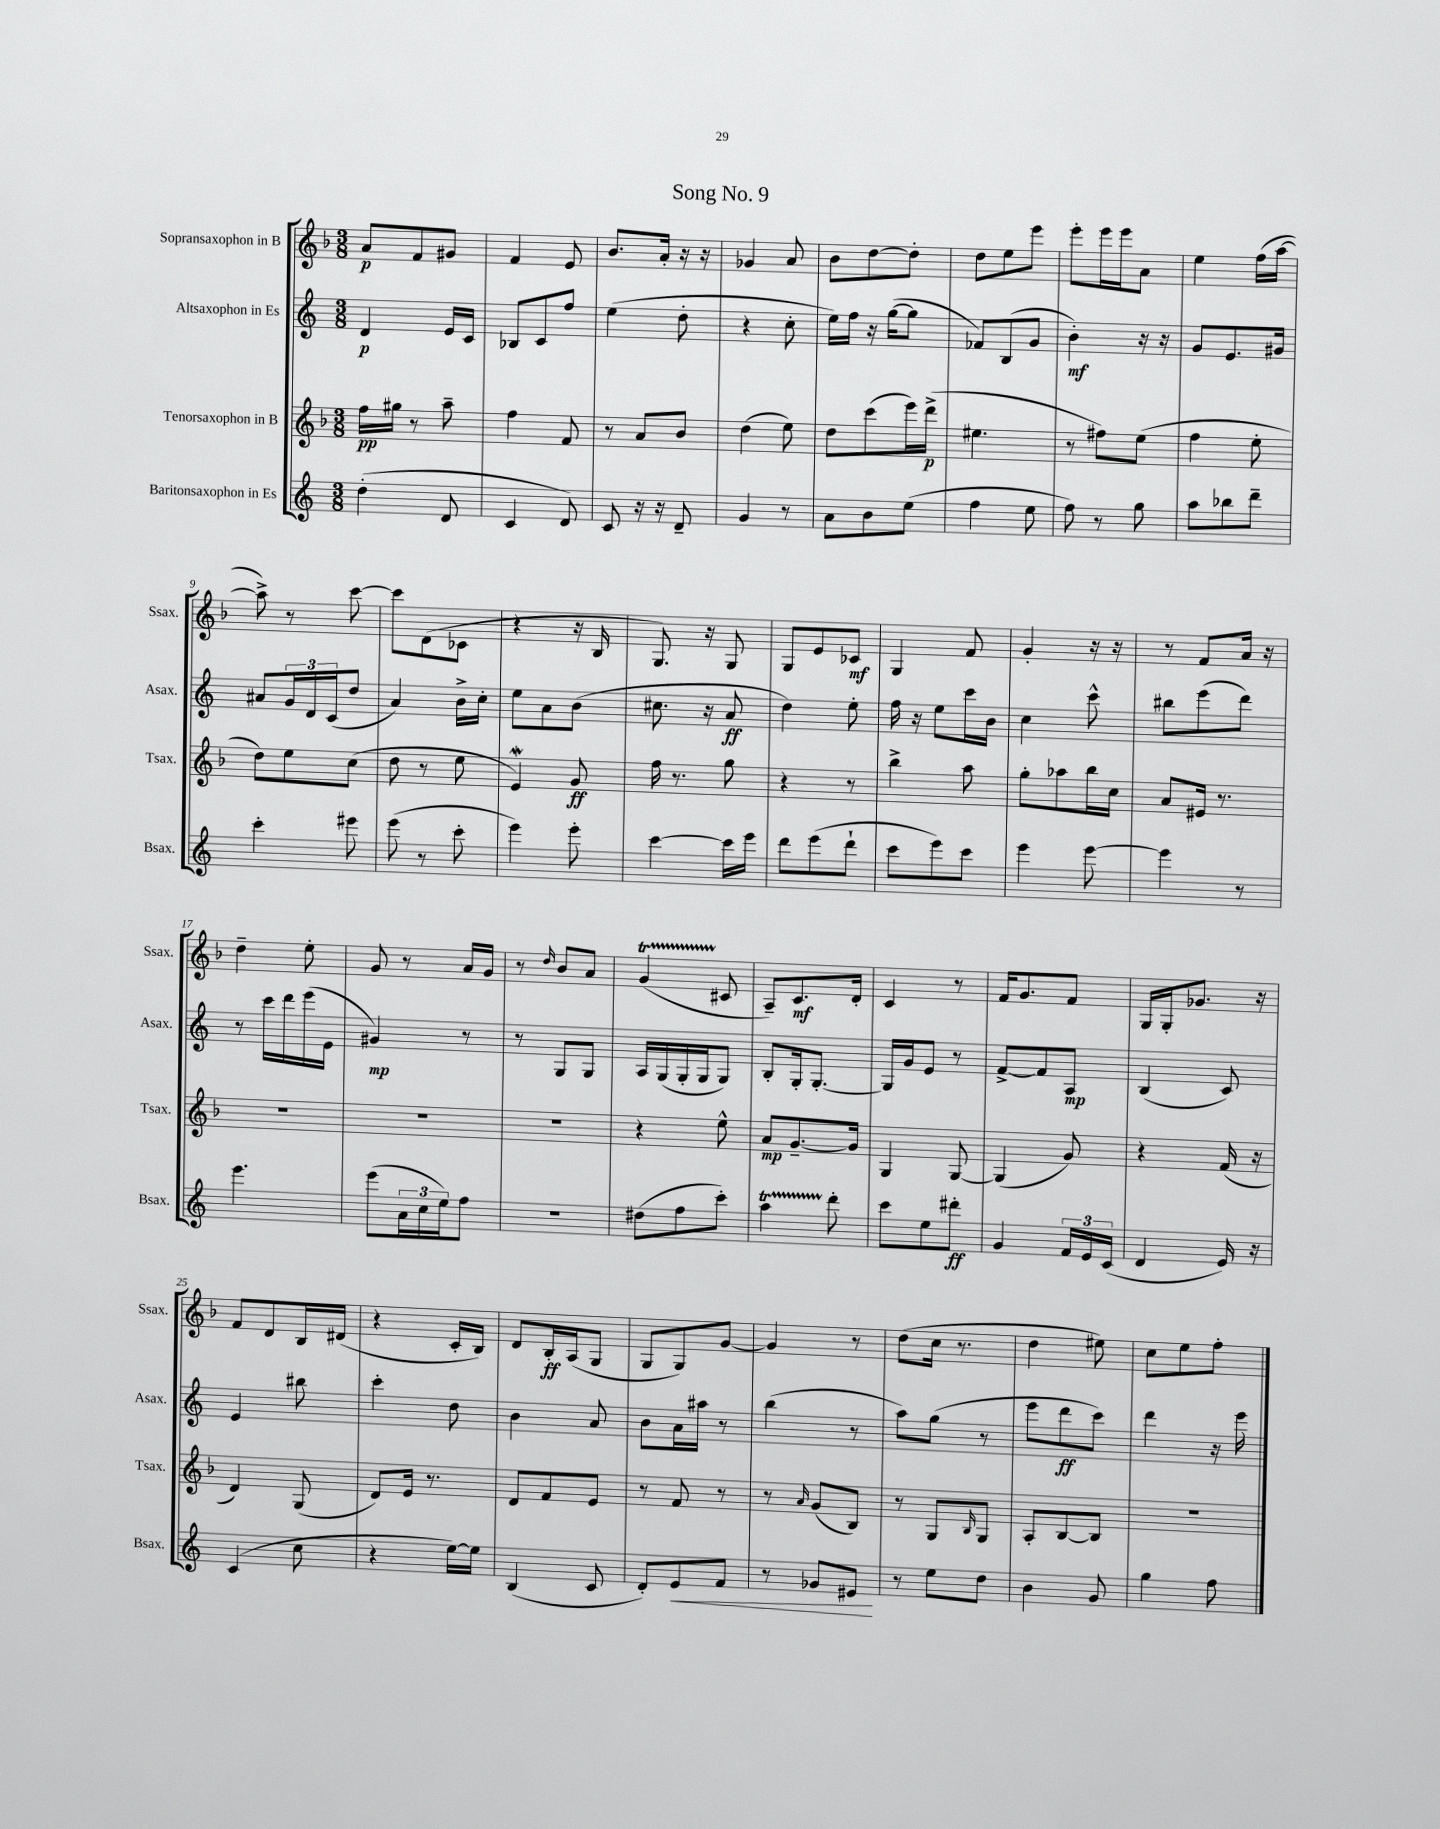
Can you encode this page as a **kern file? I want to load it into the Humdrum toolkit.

**kern	**kern	**kern	**kern
*staff4	*staff3	*staff2	*staff1
*clefG2	*clefG2	*clefG2	*clefG2
*k[]	*k[b-]	*k[]	*k[b-]
*M3/8	*M3/8	*M3/8	*M3/8
(4dd'	16ff	4d	8a
.	16gg#	.	.
.	8r	.	8f
8d	8aa~	16e	8g#
.	.	16c	.
=	=	=	=
4c	4ff	8B-	4f
.	.	8c	.
8d)	8f	8ff	8e
=	=	=	=
8c	8r	(4ee	8.b-
16r	8a	.	.
16r	.	.	16a'
8d~	8b-	8dd'	16r
.	.	.	16r
=	=	=	=
4g	(4dd	4r	4g-
8r	8ee)	8cc'	8a
=	=	=	=
8a	8dd	16ee)	8b-
.	.	16ff	.
8b	(8ccc	16r	[8dd
.	.	([16gg	.
(8ee	16eee)	8gg]	8dd']
.	(16ddd^	.	.
=	=	=	=
4ff	4.ee#	8f-)	8dd
.	.	(8B	8ee
8ee	.	8g	8eee
=	=	=	=
8ff)	8r	4b')	8eee'
8r	8ff#)	.	16eee
.	.	.	16eee
8gg	(8ee	16r	8a
.	.	16r	.
=	=	=	=
8aa	4ff	8g	4ee
8bb-	.	8.e	.
8ddd~	8ee'	.	(16ff
.	.	16g#	[16aa
=	=	=	=
4ccc'	8dd)	8a#	8aa^])
.	8ee	24g	8r
.	.	24d	.
.	.	(24c	.
8eee#	(8cc	8dd	[8ccc
=	=	=	=
(8eee	8dd	4a)	8ccc]
8r	8r	.	(8d
8ccc'	8ee	16b^	8c-
.	.	16cc'	.
=	=	=	=
4eee)	4e)	8ee	4r
.	.	8a	.
8eee'	8g	(8b	16r
.	.	.	16B-
=	=	=	=
[4ccc	16ff	8.cc#	8.G)
.	8.r	.	.
.	.	16r	16r
16ccc]	8gg	8a	8G
16eee	.	.	.
=	=	=	=
8ddd	4r	4dd)	8G
(8eee	.	.	8e
8ddd`	8r	8ee'	8c-
=	=	=	=
8ccc	4bb-^	16ff	4G
.	.	16r	.
8eee)	.	8ee	.
8ccc	8aa	16ccc	8f
.	.	16b	.
=	=	=	=
4eee	8gg'	4cc	4g'
.	8aa-	.	.
[8eee	16bb-	8ccc^^	16r
.	16cc	.	16r
=	=	=	=
4eee]	8a	8bb#	8r
.	16e#	(8eee	8f
.	8.r	.	.
8r	.	8ddd)	16a
.	.	.	16r
=	=	=	=
4.eee	4.r	8r	4dd~
.	.	16ccc	.
.	.	16ddd	.
.	.	(16eee	8ee'
.	.	16e	.
=	=	=	=
(8eee	4.r	4g#)	8g
24a	.	.	8r
24cc	.	.	.
24ee)	.	.	.
8ff	.	8r	16a
.	.	.	16g
=	=	=	=
4.r	4.r	8r	8r
.	.	.	16qqdd
.	.	8G	8b-
.	.	8G	8a
=	=	=	=
(8dd#	4r	16A	(4g
.	.	(16G	.
8ff	.	16G'	.
.	.	16G	.
8ccc')	8ee^^	8G)	8c#
=	=	=	=
4aa	8a	8B'	8A~)
.	[8.g~	16G'	8.c
.	.	[8.G'	.
8ddd'	.	.	.
.	16g]	.	16d'
=	=	=	=
8ccc	4G	16G]	4c
.	.	16g	.
8ee	.	8e	.
8ddd#'	[8G	8r	8r
=	=	=	=
4g	(4G]	[8f^	16f
.	.	.	8.g
.	.	8f]	.
24f	8g)	8A	8f
24e	.	.	.
(24c	.	.	.
=	=	=	=
4d	4r	(4B	16G
.	.	.	16G'
.	.	.	8.g-
16e)	(16f	8c)	.
16r	16r	.	16r
=	=	=	=
(4c	4d)	4e	8f
.	.	.	8d
8cc	(8G	8bb#	16B-
.	.	.	(16d#
=	=	=	=
4r	8d)	4ccc'	4r
.	16e	.	.
.	8.r	.	.
[16ee)	.	8dd	16c'
16ee]	.	.	16B-)
=	=	=	=
(4B	8d	4b	8d
.	8f	.	16B-'
.	.	.	(16A
8c	8e	8a	8G
=	=	=	=
8d')	8r	8b	8G
8e	8f	16a	8G)
.	.	16aa#	.
8f	8r	8r	[8g
=	=	=	=
8r	8r	(4bb	4g]
.	16qqa	.	.
8g-	(8g	.	.
8e#	8B-)	8r	8r
=	=	=	=
8r	8r	8aa)	(8dd
8ee	8G	(8gg	16cc
.	.	.	8.r
.	16qqB-	.	.
8dd	8G	8r	.
=	=	=	=
4b	8A'	8eee	4dd
.	[8B-	8ddd	.
8g	8B-]	8ccc)	8ee#)
=	=	=	=
4gg	4.r	4ddd	8cc
.	.	.	8ee
8ff	.	16r	8ff'
.	.	16eee	.
==	==	==	==
*-	*-	*-	*-
